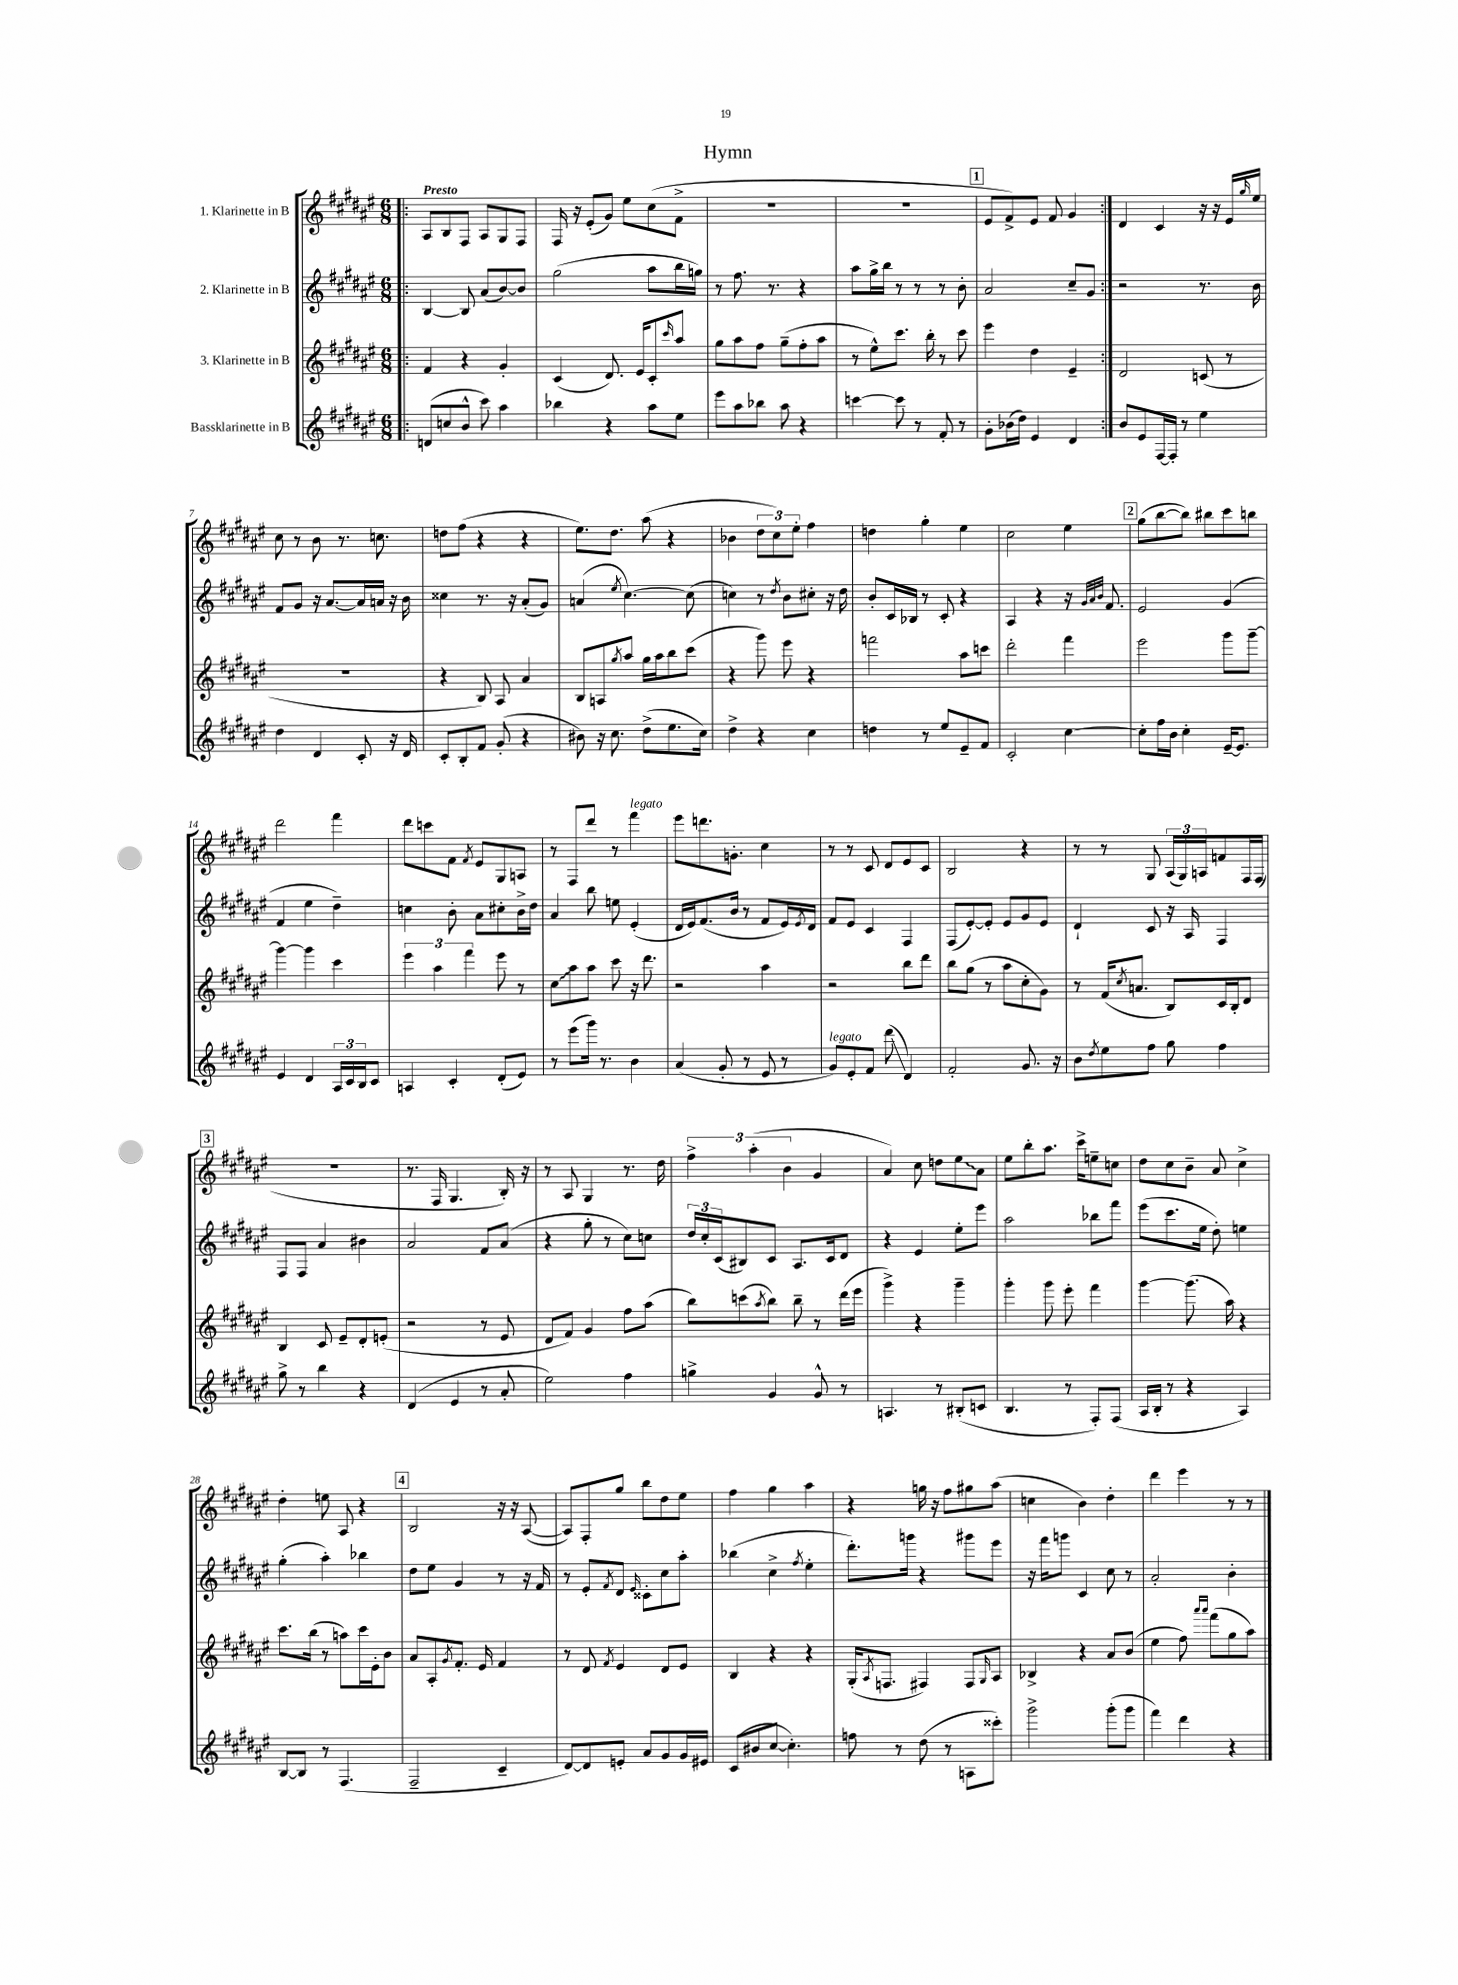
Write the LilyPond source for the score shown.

\header { title = "Hymn" }
<<
\new StaffGroup <<
\new Staff = "s0" \with { instrumentName = "1. Klarinette in B" } {
    \clef treble \key fis \major \numericTimeSignature \time 6/8 \tempo "Presto"
    \repeat volta 2 { \bar ".|:" ais8 b8 fis8 ais8 gis8 fis8 |
    fis16 r16 eis'8-.( gis'8) eis''8 cis''8( fis'8-> |
    R2. |
    R2. |
    \mark \markup { \box "1" } eis'8 fis'8->) eis'8 fis'8 gis'4 | }
    dis'4 cis'4 r16 r16 eis'16 \grace { gis''16 } eis''16 |
    cis''8 r8 b'8 r8. c''8. |
    d''8 fis''8( r4 r4 |
    eis''8.) dis''8. ais''8( r4 |
    bes'4 \tuplet 3/2 { dis''8 cis''8) eis''8-. } fis''4 |
    d''4 gis''4-. eis''4 |
    cis''2 eis''4 |
    \mark \markup { \box "2" } gis''8( b''8~ b''8) bis''8 cis'''8 b''8 |
    dis'''2 fis'''4 |
    dis'''8 c'''8 fis'8 \acciaccatura { fis'8 } eis'8 gis8 a8 |
    r8 fis8 dis'''8 r8 fis'''4^\markup { \italic "legato" } |
    eis'''8 d'''8. g'8.-. cis''4 |
    r8 r8 cis'8 dis'8 eis'8 cis'8 |
    b2 r4 |
    r8 r8 gis8 \tuplet 3/2 { ais16( gis16) a16 } f'8 fis16 fis16( |
    \mark \markup { \box "3" } R2. |
    r8. fis16 gis4. b16-.) r16 |
    r8 ais8 gis4 r8. dis''16 |
    \tuplet 3/2 { fis''4-> ais''4-.( b'4 } gis'4 |
    ais'4) cis''8 d''8 \once \override Glissando.style = #'zigzag eis''8\glissando ais'8 |
    eis''8 b''8-. ais''8. cis'''16-> e''8-- c''8 |
    dis''8 cis''8 b'8-- ais'8 cis''4-> |
    dis''4-. e''8 ais8 r4 |
    \mark \markup { \box "4" } b2 r16 r16 ais8~( |
    ais8) fis8-. gis''8 b''8 dis''8 eis''8 |
    fis''4 gis''4 ais''4 |
    r4 g''16 r16 fis''8 gis''8 ais''8( |
    c''4 b'4) dis''4-. |
    dis'''4 eis'''4 r8 r8 \bar "|." |
}
\new Staff = "s1" \with { instrumentName = "2. Klarinette in B" } {
    \clef treble \key fis \major \numericTimeSignature \time 6/8
    \repeat volta 2 { \bar ".|:" b4~ b8 ais'8( b'8~) b'8 |
    gis''2( ais''8 b''16 g''16) |
    r8 fis''8. r8. r4 |
    ais''8 gis''16-> b''16 r8 r8 r8 b'8-. |
    \mark \markup { \box "1" } ais'2 cis''8-- gis'8 | }
    r2 r8. b'16 |
    fis'8 gis'8 r16 ais'8.~ ais'16 a'16 r16 b'16 |
    cisis''4 r8. r16 ais'8-.( gis'8) |
    a'4( \acciaccatura { eis''8 } cis''4.~) cis''8( |
    c''4) r8 \acciaccatura { dis''8 } b'8 cis''8-. r16 dis''16 |
    b'8-. cis'16 bes16 r8 cis'8-. r4 |
    ais4 r4 r16 \grace { gis'32 ais'32 b'32 } fis'8. |
    \mark \markup { \box "2" } eis'2 gis'4( |
    fis'4 eis''4 dis''4--) |
    c''4 b'8-. ais'8 cis''8-. b'16-> dis''16 |
    ais'4 b''8 e''8 eis'4-.( |
    dis'16 eis'16) fis'8.( b'16 r8 fis'8 eis'16) \acciaccatura { eis'8 } dis'16 |
    fis'8 eis'8 cis'4 fis4 |
    fis8( eis'8~-.) eis'8-. eis'8 gis'8 eis'8 |
    dis'4-! cis'8 r16 ais16 fis4 |
    \mark \markup { \box "3" } fis8 fis8 ais'4 bis'4 |
    ais'2 fis'8 ais'8( |
    r4 gis''8-. r8 cis''8) c''8 |
    \tuplet 3/2 { dis''16 cis''16-. cis'16( } bis8) cis'8 ais8. cis'16 dis'8 |
    r4 eis'4 eis''8-. eis'''8 |
    ais''2 bes''8 fis'''8 |
    eis'''8( cis'''8. eis''16 dis''8-.) e''4 |
    gis''4-.( ais''4-.) bes''4 |
    \mark \markup { \box "4" } dis''8 eis''8 gis'4 r8 r16 fis'16 |
    r8 eis'8-. \acciaccatura { fis'8 } dis'8 \grace { eis'16 } cisis'8-. cis''8 ais''8-. |
    bes''4( cis''4-> \acciaccatura { fis''8 } eis''4-. |
    dis'''8.-.) g'''16 r4 gis'''8 eis'''8 |
    r16 fis'''16 g'''8 cis'4 cis''8 r8 |
    ais'2-. b'4-. \bar "|." |
}
\new Staff = "s2" \with { instrumentName = "3. Klarinette in B" } {
    \clef treble \key fis \major \numericTimeSignature \time 6/8
    \repeat volta 2 { \bar ".|:" fis'4 r4 gis'4-. |
    cis'4( dis'8.) eis'16 cis'8-. \grace { cis'''16 } ais''8 |
    gis''8 ais''8 fis''8 gis''8--( fis''8-. ais''8 |
    r8 eis''8-^) cis'''8. b''16-. r8 cis'''8 |
    \mark \markup { \box "1" } eis'''4 dis''4 eis'4-- | }
    dis'2 c'8( r8 |
    R2. |
    r4 b8) ais8 ais'4 |
    b8 a8 \acciaccatura { gis''8 } ais''8 gis''16 ais''16 b''8 cis'''8( |
    r4 gis'''8) eis'''8 r4 |
    f'''2 ais''8 c'''8 |
    dis'''2-. fis'''4 |
    \mark \markup { \box "2" } eis'''2 gis'''8 gis'''8~-- |
    gis'''4~ gis'''4 cis'''4 |
    \tuplet 3/2 { eis'''4 ais''4 fis'''4 } eis'''8 r8 |
    \once \override Glissando.style = #'zigzag cis''8\glissando ais''8 ais''8 cis'''8 r16 dis'''8. |
    r2 ais''4 |
    r2 b''8 dis'''8 |
    b''8 gis''8( r8 ais''8 cis''8-. gis'8) |
    r8 fis'16( \acciaccatura { cis''8 } a'8. b8) cis'16 b16-. dis'8 |
    \mark \markup { \box "3" } b4 cis'8 eis'8-- dis'8-. e'8-.( |
    r2 r8 eis'8 |
    dis'8 fis'8) gis'4 fis''8 ais''8( |
    b''8) c'''8( \acciaccatura { ais''8 } b''8) b''8-- r8 dis'''16( eis'''16 |
    gis'''4->) r4 gis'''4-- |
    gis'''4-. gis'''8 eis'''8-. fis'''4 |
    gis'''4~ gis'''8.( ais''16) r4 |
    cis'''8. b''16( r8 a''8) cis'''16 eis'16-. b'8 |
    \mark \markup { \box "4" } ais'8 ais8-. \acciaccatura { gis'8 } fis'8.-. eis'16 fis'4 |
    r8 dis'8 \acciaccatura { fis'8 } eis'4 dis'8 eis'8 |
    b4 r4 r4 |
    gis16-.( \acciaccatura { ais8 } f8. fis4) fis8 \grace { gis16 } ais8 |
    bes4-> r4 ais'8 b'8( |
    eis''4 fis''8) \grace { ais'''16 ais'''16 } fis'''8( gis''8 ais''8) \bar "|." |
}
\new Staff = "s3" \with { instrumentName = "Bassklarinette in B" } {
    \clef treble \key fis \major \numericTimeSignature \time 6/8
    \repeat volta 2 { \bar ".|:" d'8( c''8 b'8-^ cis'''8) ais''4 |
    bes''4 r4 ais''8 eis''8 |
    eis'''8 ais''8 bes''8 ais''8 r4 |
    c'''4~ c'''8 r8 fis'8-. r8 |
    \mark \markup { \box "1" } gis'8-. bes'16( dis''16) eis'4 dis'4 | }
    b'8 eis'8 fis16~ fis16-. r8 eis''4 |
    dis''4 dis'4 cis'8-. r16 dis'16 |
    cis'8-. b8-. fis'8 gis'8-.( r4 |
    bis'8) r16 cis''8. dis''8->( eis''8. cis''16) |
    dis''4-> r4 cis''4 |
    d''4 r8 eis''8 eis'8-- fis'8 |
    cis'2-. cis''4~ |
    \mark \markup { \box "2" } cis''8-. fis''16 b'16 cis''4-. eis'16~-- eis'8. |
    eis'4 dis'4 \tuplet 3/2 { ais16 cis'16 b16 } cis'8 |
    a4 cis'4-. dis'8-.( eis'8) |
    r8 eis'''8( gis'''16) r8. b'4 |
    ais'4( gis'8-. r8 eis'8 r8 |
    gis'8^\markup { \italic "legato" }) eis'8-. fis'8 dis'''8\glissando( dis'4) |
    fis'2-. gis'8. r16 |
    b'8 \acciaccatura { dis''8 } eis''8 fis''8 gis''8 fis''4 |
    \mark \markup { \box "3" } gis''8-> r8 b''4 r4 |
    dis'4( eis'4 r8 ais'8-. |
    eis''2) fis''4 |
    g''4-> gis'4 gis'8-^ r8 |
    a4. r8 bis8-.( c'8 |
    b4. r8 fis8-.) fis8( |
    ais16 b16-. r8 r4 ais4) |
    b8~ b8 r8 fis4.( |
    \mark \markup { \box "4" } fis2-- cis'4-- |
    dis'8~) dis'8 e'8-. ais'8 gis'8 gis'16 eis'16 |
    cis'8( bis'8 cis''8~ cis''4.-.) |
    f''8 r8 dis''8( r8 a8 cisis'''8-.) |
    gis'''2-> gis'''8-.( gis'''8 |
    fis'''4) dis'''4 r4 \bar "|." |
}
>>
>>
